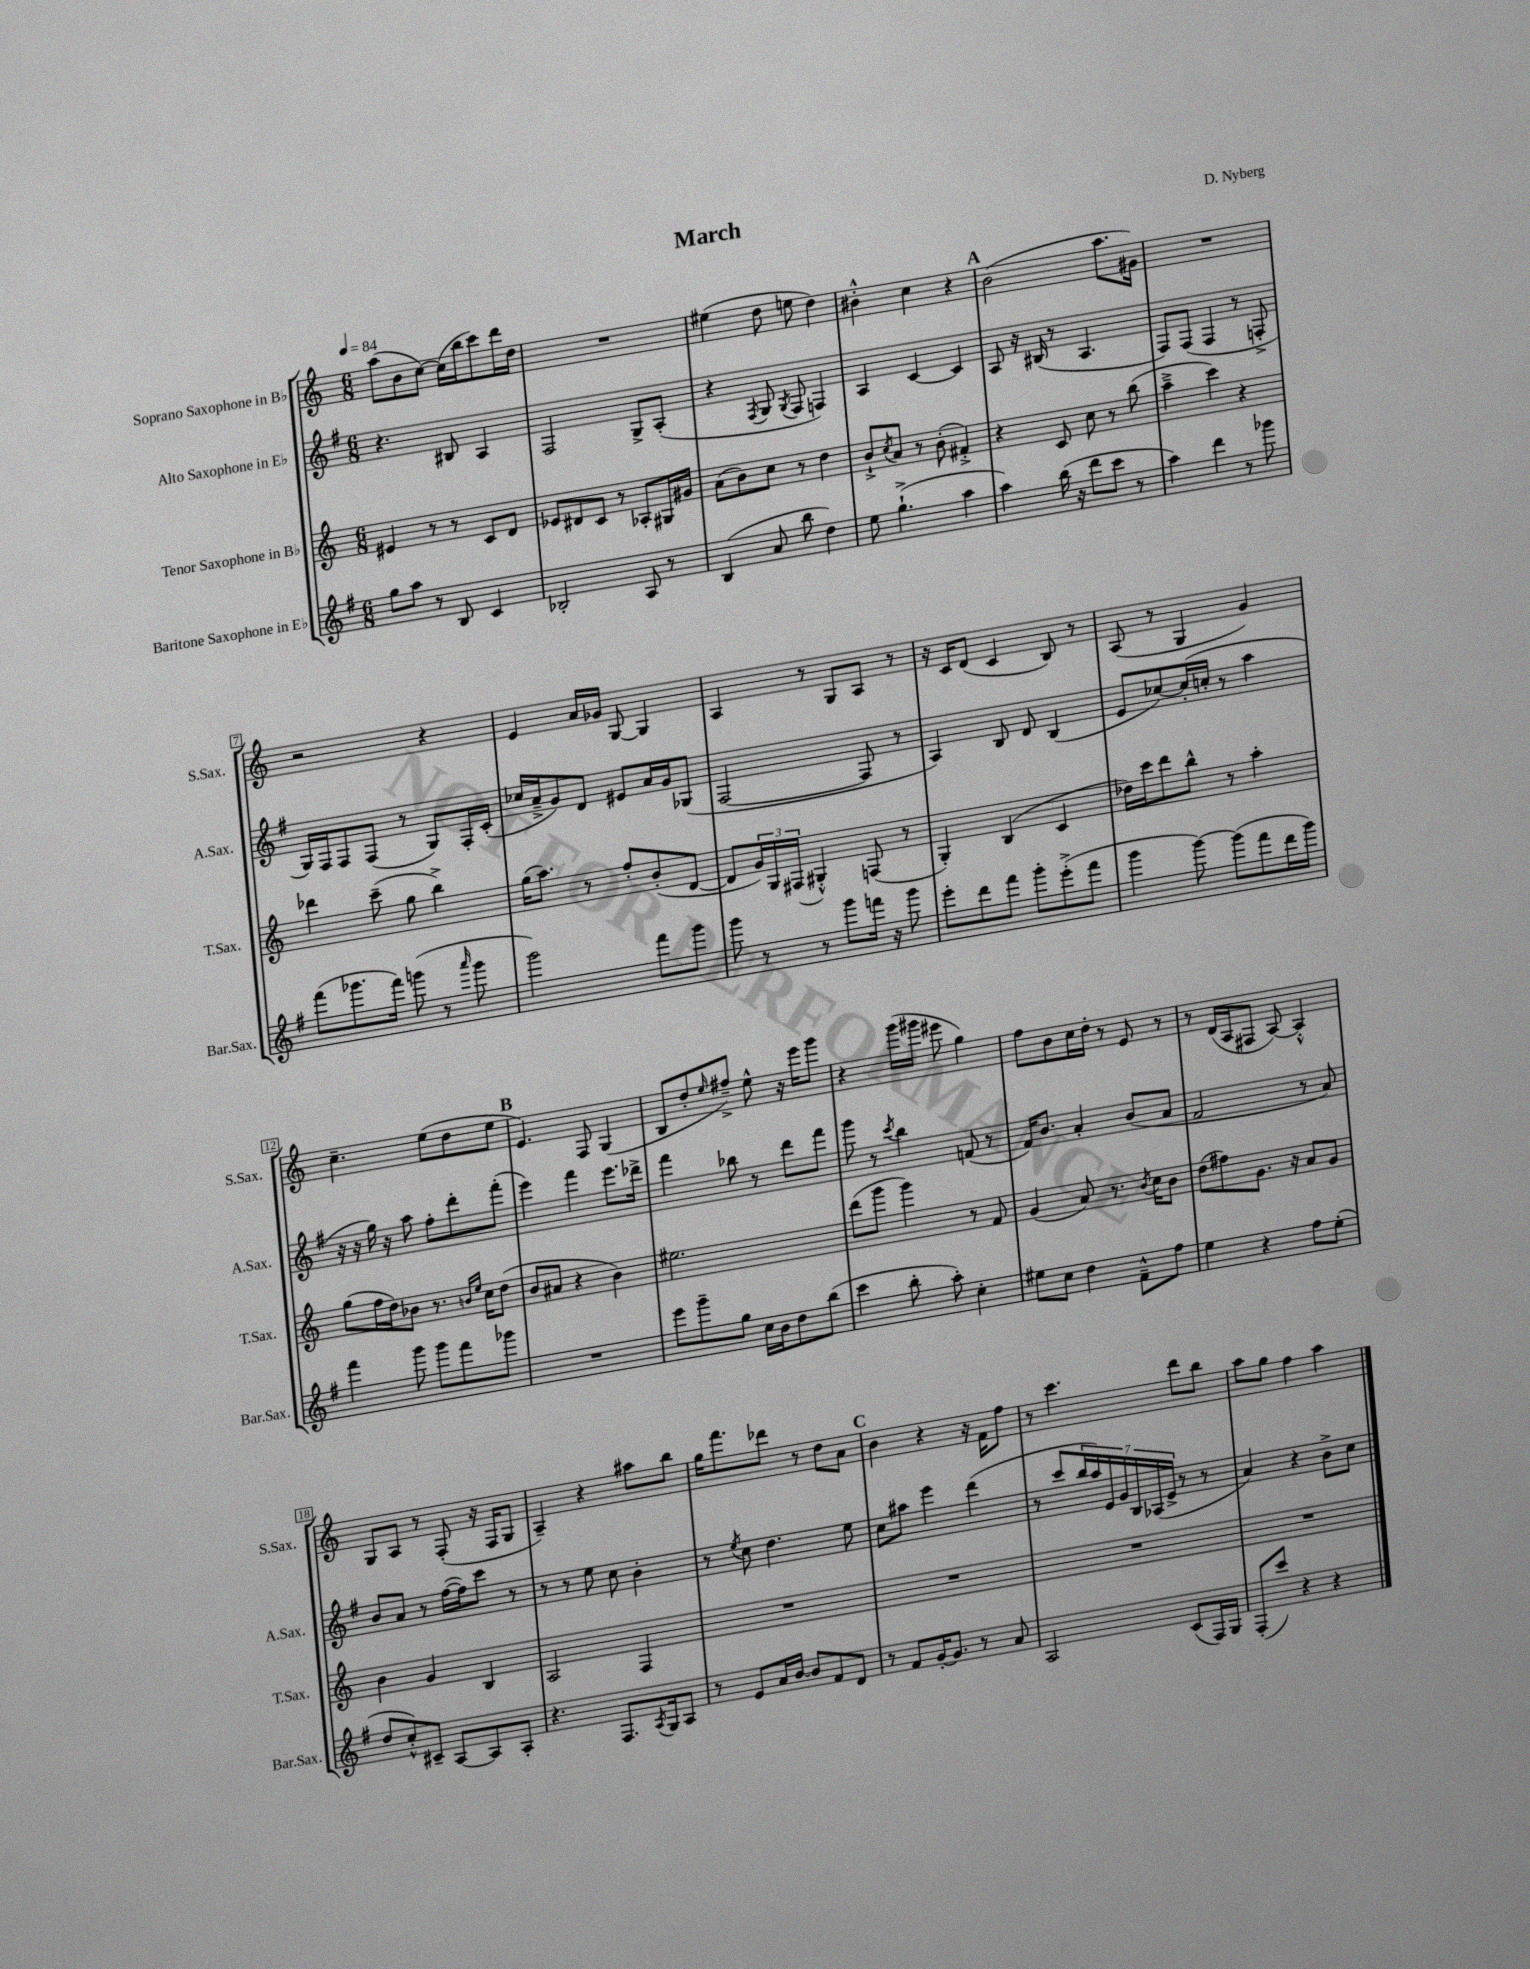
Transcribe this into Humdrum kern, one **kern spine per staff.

**kern	**kern	**kern	**kern
*part4	*part3	*part2	*part1
*staff4	*staff3	*staff2	*staff1
*I"Baritone Saxophone in E♭	*I"Tenor Saxophone in B♭	*I"Alto Saxophone in E♭	*I"Soprano Saxophone in B♭
*I'Bar.Sax.	*I'T.Sax.	*I'A.Sax.	*I'S.Sax.
*clefG2	*clefG2	*clefG2	*clefG2
*k[f#]	*k[]	*k[f#]	*k[]
*M6/8	*M6/8	*M6/8	*M6/8
*MM84	*MM84	*MM84	*MM84
=1	=1	=1	=1
8gg\L	4e#X/	4.r	(8aa\L
8aa\J	.	.	8b\
8r	8r	.	[8cc\J)
8B/	8r	8B#X/	(16cc\LL]
.	.	.	16bb\J
4c/	8c/L	4A/	8ccc\)
.	8d/J	.	16ddd\L
.	.	.	16dd\JJ
=2	=2	=2	=2
2B-X'/	8e-X/L	2F#/	2.r
.	8d#X/	.	.
.	8c/J	.	.
.	8r	.	.
8A/	8A-X'/L	8G^/L	.
8r	16G#X/L	(8A'/J	.
.	16g#X/JJ	.	.
=3	=3	=3	=3
(4B/	(8a\L	4r	(4ee#X\
.	8b\)	.	.
.	.	8qF#/	.
8a/	8cc\J	8G/	8dd\
.	.	8qG/	.
8bb\	8r	8F#/	8een\
4dd\)	4dd\	4Fn/)	4dd\)
=4	=4	=4	=4
8ee\	8b`^/L	4A/	4b#X'^^\
.	8qcc/	.	.
(4.gg`^\	8a/J	.	.
.	8r	[4c/	4cc\
.	(8b'\	.	.
4aa\	4f#X'^/)	4c/]	4r
!!LO:REH:place=s1:t=A
=5	=5	=5	=5
4aa\)	4r	8A/	(2b\
.	.	16r	.
.	.	(16B#X/	.
(16bb\	8c/	8r	.
16r	.	.	.
8ddd\L	8cc\	4.A/	.
8ccc\J	8r	.	8.aa\L
8r	(8bb\	.	.
.	.	.	16g#X\Jk)
=6	=6	=6	=6
4aa\)	4aa~^\	8F#/L)	2.r
.	.	(8F#/J	.
4ddd\	4ccc\)	4F#/	.
8r	4r	8r	.
8ggg-X\	.	8Fn'^/	.
!!LO:LB:g=z
=7	=7	=7	=7
(8fff#\L	4ddd-X\	16G/LL)	2r
.	.	16F#/J	.
8.ggg-X\	.	8F#/	.
.	(8ccc~\	(8F#/J	.
16fff#\Jk)	.	.	.
(8gggn\	8gg\	8r	.
8r	4bb^\)	8G/L)	4r
16qqaaa/	.	.	.
8ggg\	.	16F#'/L	.
.	.	(16c'/JJ	.
=8	=8	=8	=8
2ggg\)	(16gg\KL	16cc-X/LL	4e/
.	8.aa\J)	16a~^/J	.
.	.	8g/)	.
.	8r	8d/J	16a/LL
.	.	.	16g-X/JJ
.	8ff'/L	8e#X/L	[8G/
8fff#\L	(8b'/	16a/L	4G/]
.	.	16g/J	.
8ggg\J	[8d/J	(8G-X/J	.
=9	=9	=9	=9
8ggg\	8d/L]	[2F#/	4A/
8r	24g/L)	.	.
.	24G/	.	.
.	(24F#X/JJ	.	.
8r	4G#X'^^/)	.	8r
8ggg\L	.	.	8G/L
16fffn\Jk	(8Fn/	8F#/]	8A/J
16r	.	.	.
8ggg\	8r	8r	8r
=10	=10	=10	=10
8eee'\L	4G'/)	4A/)	16r
.	.	.	16c/KL
8ddd\	.	.	(8d/J
8fff#\J	(4B/	8B/	4c/
8ggg'\L	.	8d/	.
(8eee'^\	4c/	(4B/	8B/)
8fff#\J	.	.	8r
=11	=11	=11	=11
4ggg\	16dd-X\LL)	8e/L	(8A/
.	16ccc\J	.	.
.	8ddd\	[8cc-X/)	8r
[8ggg\)	8bb^^\J	(16cc-'/L]	4G/
.	.	16ccn'/JJ	.
(8ggg\L]	8r	8r	.
8fff#\	4aa'\	4aa\	4g/)
16ddd\L	.	.	.
16ggg\JJ)	.	.	.
!!LO:LB:g=z
=12	=12	=12	=12
4fff#\	(8gg\L	16r	4.cc~\
.	.	16r	.
.	16ff\L	16gg\)	.
.	16dd\J)	16r	.
8ggg\	8b-X\J	8aa\	.
8ggg\L	8.r	8ff#'\L	(8ee\L
8fff#\	.	8ddd'\	8dd\
.	16qqbn/LL	.	.
.	16qqee/JJ	.	.
.	16cc\KL	.	.
8ggg-X\J	(8dd\J	(8fff#'\J	8ee\J
!!LO:REH:place=s1:t=B
=13	=13	=13	=13
2.r	8b/L	4eee\)	4.e/)
.	8a#X/J	.	.
.	4r	4fff#\	.
.	.	.	8F/
.	4b\)	8.eee\L	(4G/
.	.	16ddd-X^\Jk	.
=14	=14	=14	=14
8eee\L	2.ee#X\	4fff#\	8B/L
8ggg~\	.	.	8dd'/
.	.	.	16qqee/
8gg\J	.	8bb-X\	8ff#X~^/J)
16cc\LL	.	8r	8ee^^\
16b\J	.	.	.
8dd\	.	8ddd\L	16r
.	.	.	16eee\KL
(8bb\J	.	8fff#\J	8ggg\J
=15	=15	=15	=15
4ccc\	(8ddd\L	8ggg\	4r
.	8ggg\J	8r	.
.	.	8qccc/	.
8bb'\	4ggg\)	4bb\	(16ggg\LL
.	.	.	16ggg#X\JJ
8aa'\)	.	.	8eee#X\
4cc'\	8r	(8fn/	4gg\)
.	8f/	8r	.
=16	=16	=16	=16
8ee#X\L	(4g/	16f#/KL)	8ff\L
.	.	8.b/J	.
8cc\J	.	.	8b\
4dd\	8a/)	4a'/	16cc\L
.	.	.	16dd'\JJ
.	8.r	.	8r
8f#~^^\L	.	(8b/L	8e/
.	8qb/	.	.
.	16cc\KL	.	.
8ff#\J	8b\J	8a/J	8r
=17	=17	=17	=17
4ee\	(8dd\L	2f#/	8r
.	8ff#X\)	.	(16d/LL
.	.	.	16A/J
4r	8.g\J	.	8F#X/J
.	.	.	[8A/)
.	16r	.	.
8ff#\L	8a/L	8r	4A'^^/]
(8ee'\J	8g/J	8a/)	.
!!LO:LB:g=z
=18	=18	=18	=18
8dd/L	4b\	8b/L	8G/L
8cc'^^/)	.	8a/J	8A/J
8c#X~/J	4g/	8r	8r
[8A/L	.	([16ff#\LL	(8F'/
.	.	16ff#\J])	.
8A/]	4B/	8ccc\J	16r
.	.	.	16F/KL
8A'/J	.	8r	8G/J
=19	=19	=19	=19
4.r	2A/	8r	4A~/)
.	.	8r	.
.	.	8ee\	4r
8.F#/L	.	8cc\	.
.	4F/	4b'\	8aa#X\L
8qA/	.	.	.
16G/k	.	.	.
8A/J	.	.	8bb\J
=20	=20	=20	=20
8r	2.r	8r	16gg\KL
.	.	.	8.fff\
.	.	8qee/	.
8e/L	.	8cc\	.
16a/L	.	4.dd\	8ddd-X\J
[16b/JJ	.	.	.
8b/L]	.	.	8r
8f#/	.	.	8dd\L
8d/J	.	8ee\	8a\J
!!LO:REH:place=s1:t=C
=21	=21	=21	=21
8r	2.r	8cc\L	4b\
8f#/L	.	8aa#X\J	.
[16g'/K	.	4eee\	4r
8.g/J]	.	.	.
8r	.	(4ddd\	16r
.	.	.	16f\KL
8a/	.	.	8ff\J
=22	=22	=22	=22
2A/	2.r	8r	8r
.	.	8ccc/L	4.ccc\
.	.	28bb/L	.
.	.	28aa/)	.
.	.	28e/	.
.	.	28g/	.
.	.	28B/	.
.	.	(28A-X/	.
.	.	28e^/JJ	.
(8c/L	.	8r	8ddd\L
16F#/L)	.	8r	8bb\J
16G/JJ	.	.	.
=23	=23	=23	=23
(8F#'/L	2.r	4a/)	8aa\L
8ccc/J)	.	.	8gg\J
4r	.	4r	4ff\
4r	.	8b^\L	4aa\
.	.	8cc\J	.
==	==	==	==
*-	*-	*-	*-
